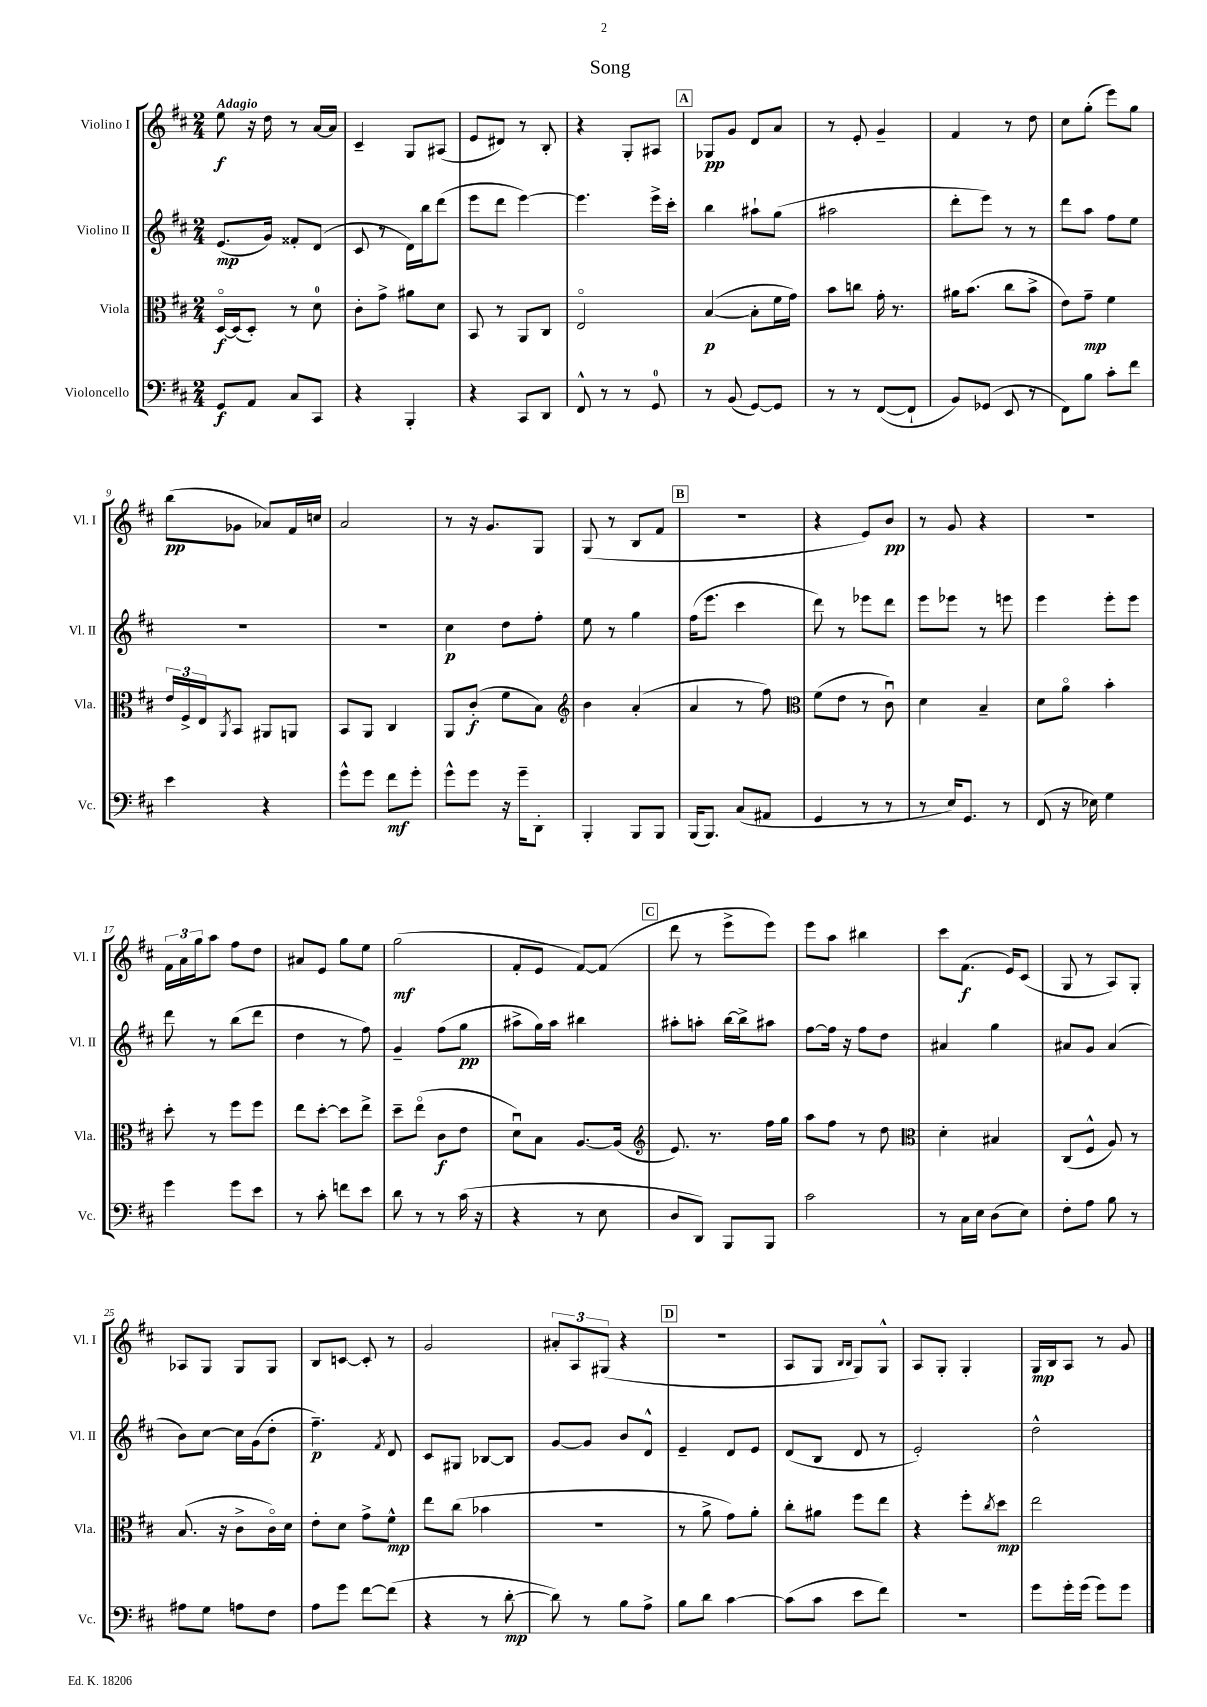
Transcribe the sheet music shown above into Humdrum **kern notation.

**kern	**dynam	**kern	**dynam	**kern	**dynam	**kern	**dynam
*part4	*part4	*part3	*part3	*part2	*part2	*part1	*part1
*staff4	*staff4	*staff3	*staff3	*staff2	*staff2	*staff1	*staff1
*I"Violoncello	*	*I"Viola	*	*I"Violino II	*	*I"Violino I	*
*I'Vc.	*	*I'Vla.	*	*I'Vl. II	*	*I'Vl. I	*
*clefF4	*	*clefC3	*	*clefG2	*	*clefG2	*
*k[f#c#]	*	*k[f#c#]	*	*k[f#c#]	*	*k[f#c#]	*
*M2/4	*	*M2/4	*	*M2/4	*	*M2/4	*
=1	=1	=1	=1	=1	=1	=1	=1
!	!	!	!	!	!	!LO:TX:a:B:t=Adagio	!
8GG/L	f	[16D/LL	f	(8.e/L	mp	8ee\	f
.	.	(16D/J]	.	.	.	.	.
8AA/J	.	8D'/J)	.	.	.	16r	.
.	.	.	.	16g/Jk)	.	16dd\	.
8C#/L	.	8r	.	8f##X'/L	.	8r	.
8CC#/J	.	8d\	.	(8d/J	.	[16a/LL	.
.	.	.	.	.	.	16a/JJ]	.
=2	=2	=2	=2	=2	=2	=2	=2
4r	.	8c#'\L	.	8c#/	.	4c#~/	.
.	.	8g^\J	.	8r	.	.	.
4BBB'/	.	8a#X\L	.	16d\LL)	.	8G/L	.
.	.	.	.	16bb\J	.	.	.
.	.	8d\J	.	(8ddd\J	.	(8A#X/J	.
=3	=3	=3	=3	=3	=3	=3	=3
4r	.	8BB/	.	8eee\L	.	8e/L	.
.	.	8r	.	8ddd\J	.	8d#X/J)	.
8CC#/L	.	8AA/L	.	[4eee\)	.	8r	.
8DD/J	.	8C#/J	.	.	.	8B'/	.
=4	=4	=4	=4	=4	=4	=4	=4
8FF#^^/	.	2E/	.	4.eee\]	.	4r	.
8r	.	.	.	.	.	.	.
8r	.	.	.	.	.	8G'/L	.
8GG/	.	.	.	16eee^\LL	.	8A#X/J	.
.	.	.	.	16ccc#'\JJ	.	.	.
!!LO:REH:place=s1:t=A
=5	=5	=5	=5	=5	=5	=5	=5
8r	.	([4B/	p	4bb\	.	8G-X/L	pp
(8BB/	.	.	.	.	.	8g/J	.
[8GG/L)	.	8B'\L]	.	8aa#X`\L	.	8d/L	.
8GG/J]	.	16f#\L	.	(8gg\J	.	8a/J	.
.	.	16g\JJ)	.	.	.	.	.
=6	=6	=6	=6	=6	=6	=6	=6
8r	.	8b\L	.	2aa#X\	.	8r	.
8r	.	8ccn\J	.	.	.	8e'/	.
([8FF#/L	.	16g'\	.	.	.	4g~/	.
.	.	8.r	.	.	.	.	.
8FF#`/J]	.	.	.	.	.	.	.
=7	=7	=7	=7	=7	=7	=7	=7
8BB/L)	.	16a#X\KL	.	8ddd'\L	.	4f#/	.
.	.	(8.b\J	.	.	.	.	.
(8GG-X/J	.	.	.	8eee\J)	.	.	.
8EE/	.	8cc#\L	.	8r	.	8r	.
8r	.	8b^\J	.	8r	.	8dd\	.
=8	=8	=8	=8	=8	=8	=8	=8
8FF#\L)	.	8e\L)	.	8ddd\L	.	8cc#\L	.
8B\J	.	8g~\J	mp	8aa\J	.	(8gg'\J	.
8c#'\L	.	4f#\	.	8ff#\L	.	8eee\L)	.
8f#\J	.	.	.	8ee\J	.	8gg\J	.
!!LO:LB:g=z
=9	=9	=9	=9	=9	=9	=9	=9
4e\	.	24e/LL	.	2r	.	(8bb\L	pp
.	.	24F#^/	.	.	.	.	.
.	.	24E/J	.	.	.	.	.
.	.	8qAA/	.	.	.	.	.
.	.	8BB/J	.	.	.	8g-X\J	.
4r	.	8AA#X/L	.	.	.	8a-X/L)	.
.	.	8AAn/J	.	.	.	16f#/L	.
.	.	.	.	.	.	16ccn/JJ	.
=10	=10	=10	=10	=10	=10	=10	=10
8g^^\L	.	8BB/L	.	2r	.	2a/	.
8g\J	.	8AA/J	.	.	.	.	.
8f#\L	mf	4C#/	.	.	.	.	.
8g'\J	.	.	.	.	.	.	.
=11	=11	=11	=11	=11	=11	=11	=11
8g^^\L	.	8AA/L	.	4cc#\	p	8r	.
8g\J	.	(8c#'/J	f	.	.	16r	.
.	.	.	.	.	.	8.g/L	.
16r	.	8f#\L	.	8dd\L	.	.	.
16g~\KL	.	.	.	.	.	.	.
8DD'\J	.	8B\J)	.	8ff#'\J	.	8G/J	.
=12	=12	=12	=12	=12	=12	=12	=12
*	*	*clefG2	*	*	*	*	*
4BBB'/	.	4b\	.	8ee\	.	(8G/	.
.	.	.	.	8r	.	8r	.
8BBB/L	.	(4a'/	.	4gg\	.	8B/L	.
8BBB/J	.	.	.	.	.	8f#/J	.
!!LO:REH:place=s1:t=B
=13	=13	=13	=13	=13	=13	=13	=13
(16BBB/KL	.	4a/	.	(16ff#\KL	.	2r	.
8.BBB/J)	.	.	.	8.eee\J	.	.	.
(8C#/L	.	8r	.	4ccc#\	.	.	.
8AA#X/J	.	8ff#\)	.	.	.	.	.
=14	=14	=14	=14	=14	=14	=14	=14
*	*	*clefC3	*	*	*	*	*
4GG/	.	(8f#\L	.	8ddd\)	.	4r	.
.	.	8e\J	.	8r	.	.	.
8r	.	8r	.	8eee-X\L	.	8e/L)	.
8r	.	8c#u\)	.	8ddd\J	.	8b/J	pp
=15	=15	=15	=15	=15	=15	=15	=15
8r	.	4d\	.	8eee\L	.	8r	.
16E/KL)	.	.	.	8eee-X\J	.	8g/	.
8.GG/J	.	.	.	.	.	.	.
.	.	4B~/	.	8r	.	4r	.
8r	.	.	.	8eeen\	.	.	.
=16	=16	=16	=16	=16	=16	=16	=16
(8FF#/	.	8d\L	.	4eee\	.	2r	.
16r	.	8a\J	.	.	.	.	.
16E-X\)	.	.	.	.	.	.	.
4G\	.	4b'\	.	8eee'\L	.	.	.
.	.	.	.	8eee\J	.	.	.
!!LO:LB:g=z
=17	=17	=17	=17	=17	=17	=17	=17
4g\	.	8dd'\	.	8ddd\	.	24f#\LL	.
.	.	.	.	.	.	24a\	.
.	.	.	.	.	.	24gg\J	.
.	.	8r	.	8r	.	8aa\J	.
8g\L	.	8ff#\L	.	(8bb\L	.	8ff#\L	.
8e\J	.	8ff#\J	.	8ddd\J	.	8dd\J	.
=18	=18	=18	=18	=18	=18	=18	=18
8r	.	8ee\L	.	4dd\	.	8a#X/L	.
8c#'\	.	[8dd'\J	.	.	.	8e/J	.
8fn\L	.	8dd\L]	.	8r	.	8gg\L	.
8e\J	.	8ee^\J	.	8ff#\)	.	8ee\J	.
=19	=19	=19	=19	=19	=19	=19	=19
8d\	.	8dd~\L	.	4g~/	.	(2gg\	mf
8r	.	(8ee\J	.	.	.	.	.
8r	.	8c#\L	f	(8ff#\L	.	.	.
(16c#\	.	8e\J	.	8gg\J	pp	.	.
16r	.	.	.	.	.	.	.
=20	=20	=20	=20	=20	=20	=20	=20
4r	.	8du\L)	.	8aa#X^\L	.	8f#'/L	.
.	.	8B\J	.	16gg\L)	.	8e/J	.
.	.	.	.	16aa#\JJ	.	.	.
8r	.	[8.A/L	.	4bb#X\	.	[8f#/L)	.
8E\	.	.	.	.	.	(8f#/J]	.
.	.	(16A/Jk]	.	.	.	.	.
!!LO:REH:place=s1:t=C
=21	=21	=21	=21	=21	=21	=21	=21
*	*	*clefG2	*	*	*	*	*
8D/L	.	8.e/)	.	8aa#X'\L	.	8ddd\	.
8DD/J)	.	.	.	8aan'\J	.	8r	.
.	.	8.r	.	.	.	.	.
8BBB/L	.	.	.	[16bb\LL	.	8eee^\L	.
.	.	.	.	16bb^\J]	.	.	.
8BBB/J	.	16ff#\LL	.	8aa#X\J	.	8eee\J)	.
.	.	16gg\JJ	.	.	.	.	.
=22	=22	=22	=22	=22	=22	=22	=22
2c#\	.	8aa\L	.	[8ff#\L	.	8eee\L	.
.	.	8ff#\J	.	16ff#\Jk]	.	8aa\J	.
.	.	.	.	16r	.	.	.
.	.	8r	.	8ff#\L	.	4bb#X\	.
.	.	8dd\	.	8dd\J	.	.	.
=23	=23	=23	=23	=23	=23	=23	=23
*	*	*clefC3	*	*	*	*	*
8r	.	4d'\	.	4a#X/	.	8ccc#\L	.
16C#\LL	.	.	.	.	.	(8.f#\J	f
16E\JJ	.	.	.	.	.	.	.
(8D\L	.	4B#X/	.	4gg\	.	.	.
.	.	.	.	.	.	16e/KL)	.
8E\J)	.	.	.	.	.	(8c#/J	.
=24	=24	=24	=24	=24	=24	=24	=24
8F#'\L	.	(8C#/L	.	8a#X/L	.	8G/	.
8A\J	.	8F#^^/J	.	8g/J	.	8r	.
8B\	.	8A/)	.	(4a#/	.	8A/L)	.
8r	.	8r	.	.	.	8G'/J	.
!!LO:LB:g=z
=25	=25	=25	=25	=25	=25	=25	=25
8A#X\L	.	(8.B/	.	8b\L)	.	8A-X/L	.
8G\J	.	.	.	[8cc#\J	.	8G/J	.
.	.	16r	.	.	.	.	.
8An\L	.	8c#^\L	.	16cc#\LL]	.	8G/L	.
.	.	.	.	(16g\J	.	.	.
8F#\J	.	16c#\L)	.	8dd'\J	.	8G/J	.
.	.	16d\JJ	.	.	.	.	.
=26	=26	=26	=26	=26	=26	=26	=26
8A\L	.	8e'\L	.	4.ff#~\)	p	8B/L	.
8g\J	.	8d\J	.	.	.	[8cn/J	.
[8f#\L	.	8g^\L	.	.	.	8c'/]	.
.	.	.	.	8qf#/	.	.	.
(8f#\J]	.	8f#^^\J	mp	8d/	.	8r	.
=27	=27	=27	=27	=27	=27	=27	=27
4r	.	8ee\L	.	8c#/L	.	2g/	.
.	.	(8cc#\J	.	8G#X/J	.	.	.
8r	.	4b-X\	.	[8B-X/L	.	.	.
[8d'\	mp	.	.	8B-/J]	.	.	.
=28	=28	=28	=28	=28	=28	=28	=28
8d\])	.	2r	.	[8g/L	.	12a#X'/L	.
.	.	.	.	.	.	12A/	.
8r	.	.	.	8g/J]	.	.	.
.	.	.	.	.	.	(12G#X/J	.
8B\L	.	.	.	8b/L	.	4r	.
8A^\J	.	.	.	8d^^/J	.	.	.
!!LO:REH:place=s1:t=D
=29	=29	=29	=29	=29	=29	=29	=29
8B\L	.	8r	.	4e~/	.	2r	.
8d\J	.	8a^\	.	.	.	.	.
[4c#\	.	8g\L)	.	8d/L	.	.	.
.	.	8a'\J	.	8e/J	.	.	.
=30	=30	=30	=30	=30	=30	=30	=30
(8c#\L]	.	8cc#'\L	.	(8d/L	.	8A/L	.
8c#\J	.	8a#X\J	.	8B/J	.	8G/J	.
.	.	.	.	.	.	16qqB/LL	.
.	.	.	.	.	.	16qqB/JJ	.
8e\L	.	8ff#\L	.	8d/	.	8G/L)	.
8f#\J)	.	8ee\J	.	8r	.	8G^^/J	.
=31	=31	=31	=31	=31	=31	=31	=31
2r	.	4r	.	2e'/)	.	8A/L	.
.	.	.	.	.	.	8G'/J	.
.	.	8ff#'\L	.	.	.	4G'/	.
.	.	8qcc#/	.	.	.	.	.
.	.	8dd\J	mp	.	.	.	.
=32	=32	=32	=32	=32	=32	=32	=32
8g\L	.	2ee\	.	2dd^^\	.	16G/LL	mp
.	.	.	.	.	.	16B/J	.
16g'\L	.	.	.	.	.	8A/J	.
(16g\JJ	.	.	.	.	.	.	.
8g\L)	.	.	.	.	.	8r	.
8g\J	.	.	.	.	.	8g/	.
==	==	==	==	==	==	==	==
*-	*-	*-	*-	*-	*-	*-	*-
